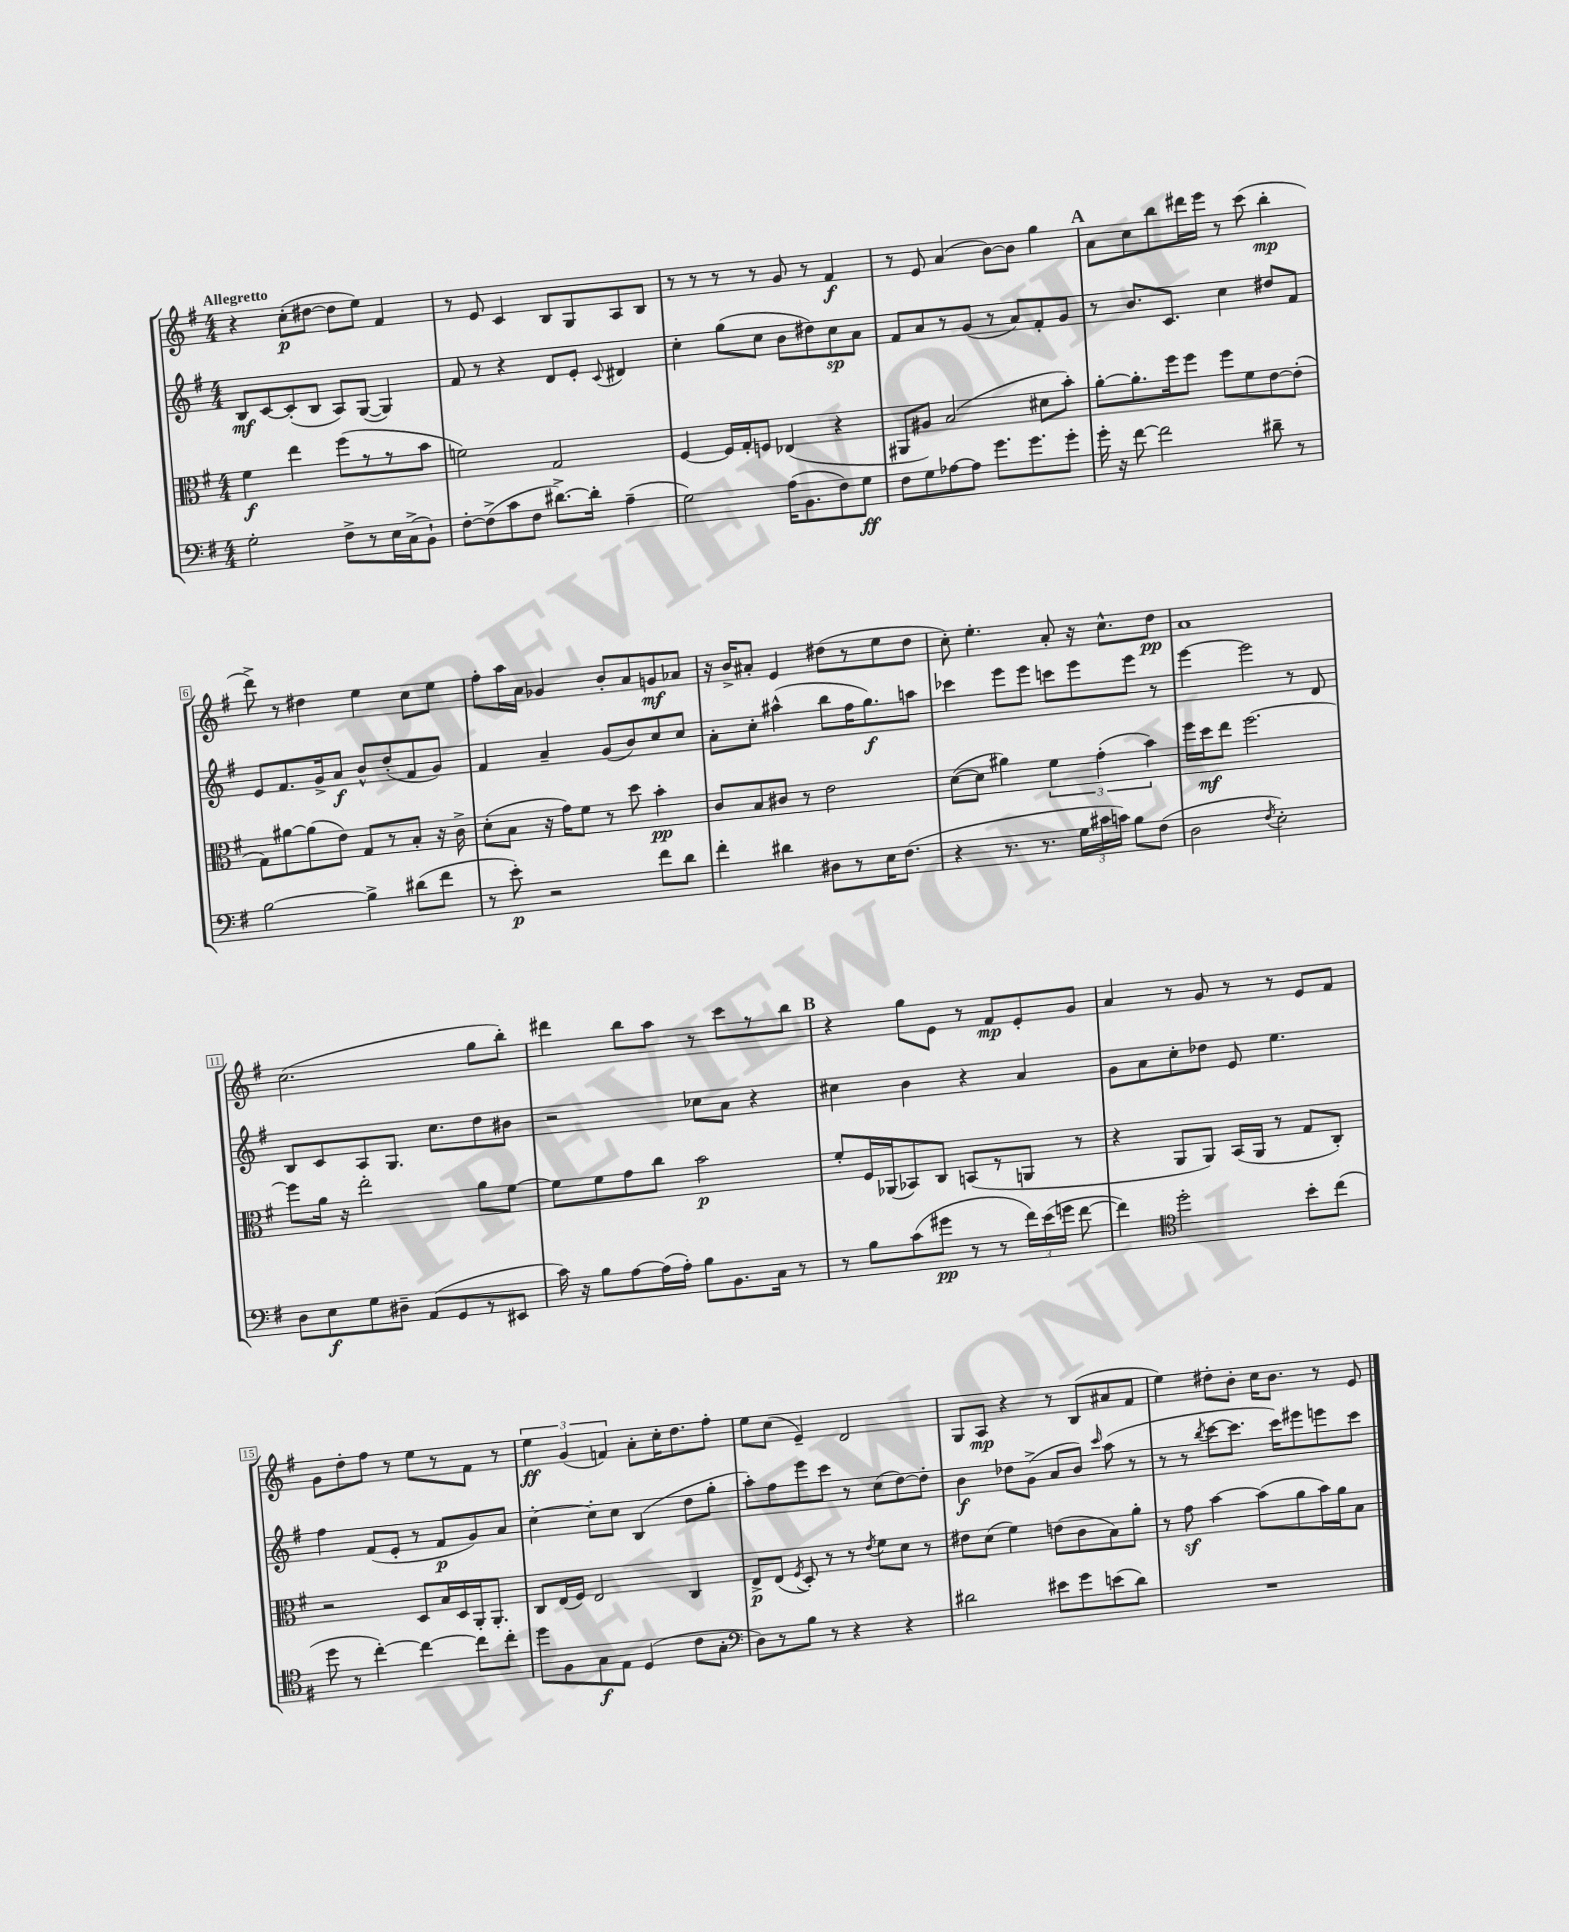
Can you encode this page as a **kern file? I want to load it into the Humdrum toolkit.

**kern	**kern	**kern	**kern
*staff4	*staff3	*staff2	*staff1
*clefF4	*clefC3	*clefG2	*clefG2
*k[f#]	*k[f#]	*k[f#]	*k[f#]
*M4/4	*M4/4	*M4/4	*M4/4
2G'	4f#	8B	4r
.	.	[8c	.
.	4ee	(8c']	(8cc'
.	.	8B	[8dd#
8F#^	(8ff#	8A)	8dd#]
8r	8r	([8G	8ee)
16E	8r	4G])	4f#
(16C^	.	.	.
8BB`)	8b	.	.
=	=	=	=
[8F#'	2f)	8f#	8r
(8F#^]	.	8r	8e
8c	.	4r	4c
8F#	.	.	.
[8.d#^)	2G	8d	8B
.	.	8e'	8G
16d#']	.	.	.
.	.	8qqc	.
(4A~	.	4d#	8A
.	.	.	8B
=	=	=	=
2G)	[4F#	4cc'	8r
.	.	.	8r
.	16F#]	(8gg	8r
.	16G'	.	.
.	8F	8cc	8r
(16A	(4E-	8b	8g
8.BB	.	.	.
.	.	8dd#)	8r
8F#)	4r	8cc	4f#
8G	.	8a	.
=	=	=	=
8F#	8AA#	8f#	8r
8G	8A#)	8a	8e
[8A-	(2B	8r	(4a
8A-]	.	(8g	.
8.g	.	8r	[8b)
.	.	8a)	8b]
8.g	.	.	.
.	8d#	8f#'	4gg
8g'	8b')	8g	.
=	=	=	=
16g'	[8a'	8r	8a
16r	.	.	.
[8f#	8.a']	8.b	8cc
2f#]	.	.	8bb
.	16ff#	8.c	.
.	8ff#	.	16ddd#
.	.	.	16eee
.	8ff#	4cc	8r
.	8f#	.	(8ccc
8d#~	[8e	8dd#	4bb'
8r	(8e']	8f#	.
=	=	=	=
[2B	8G)	8e	8ddd^)
.	[8a#	8.f#	8r
.	(8a#]	.	4dd#
.	.	16g^	.
.	8e)	8a	.
4B^]	8G	8b^^	4ee
.	8r	(8dd'	.
(8d#	8B'	8f#	8cc
8f#	16r	8g)	8ee
.	16c^	.	.
=	=	=	=
8r	(8d'	4f#	8ff#'
8e')	8B	.	16aa
.	.	.	16a
2r	16r	4a~	4g-
.	16g)	.	.
.	8f#	.	.
.	8r	(8g	8b'
.	8dd	8b)	8a
8f#	4b'	8cc	8g
8d	.	8cc	8a-
=	=	=	=
4f#'	8c	8a'	16r
.	.	.	16b^
.	8B	8cc'	8a#'
4d#	8c#	(4aa#^^	4e
.	8r	.	.
8D#	2e	8bb	(8dd#
8r	.	16ff#	8r
.	.	8.gg)	.
16E	.	.	8ee
(8.F#	.	.	.
.	.	8aa	8dd#
=	=	=	=
4r	([8d	4ccc-	8cc')
.	8d]	.	4.ee'
8.r	4a#)	8eee	.
.	.	8eee	.
8.r	.	.	.
.	6f#	8ccc	8a'
24G	.	8eee	16r
24c#	(6g'	.	.
.	.	.	8.cc^^
24c)	.	.	.
8B	.	8eee	.
.	6b)	.	.
(8F#	.	8r	8dd
=	=	=	=
2D	16ff#	[4eee	1a
.	16dd	.	.
.	8ee	.	.
.	[2.ff#	2eee]	.
8qF#	.	.	.
2E')	.	.	.
.	.	8r	.
.	.	8d	.
=	=	=	=
8D	8ff#]	8B	(2.cc
8E	16a	8c	.
.	16r	.	.
8G	2ee'	8A	.
8D#~	.	8.G	.
(8AA	.	.	.
.	.	8.cc	.
8GG	.	.	.
8r	8a	8dd	8gg
8EE#	[8f#	8b#	8bb')
=	=	=	=
16c)	8f#]	2r	4ddd#
16r	.	.	.
8B	8f#	.	.
[8A	8g	.	8bb
(16A]	8cc	.	8aa
16A')	.	.	.
8B	2b	8cc-	8r
8.BB	.	8a	8ccc
.	.	4r	8r
16C	.	.	.
8r	.	.	8bb
=	=	=	=
8r	8f#'	4cc#	4r
8B	16F#	.	.
.	(16AA-	.	.
(8c	8BB-)	4b	8gg
8g#	8C	.	8e
8r	(8BB	4r	8r
8r	8r	.	8f#
24f#)	8AA	4a	8e'
(24e	.	.	.
24g	.	.	.
[8f#	8r	.	8g
=	=	=	=
4f#])	4r	8g	4a
.	.	8a	.
*clefC4	*	*	*
2dd'	8AA	8cc'	8r
.	8AA)	8dd-	8g
.	(16BB	8e	8r
.	16AA	.	.
.	8r	4.ee	8r
8b'	8G	.	8e
(8cc	8C')	.	8f#
=	=	=	=
8dd	2r	4ff#	8g
8r	.	.	8dd'
[4cc')	.	(8f#	8ff#
.	.	8e'	8r
4cc_	8D	8r	8ee
.	16B	8f#	8r
.	16D	.	.
8cc]	16AA'	8g)	8f#
.	8.AA'	.	.
8cc'	.	8a	8r
=	=	=	=
8dd	8C	[4cc'	6ee
8F#	(16E	.	.
.	.	.	(6g
.	16F#)	.	.
8G	2E	8cc']	.
.	.	.	6f)
8E	.	8cc	.
(4D	.	(4B	8a'
.	.	.	16cc'
.	.	.	8.dd
8c	4C	8dd	.
8G'	.	8gg'	8ff#'
=	=	=	=
*clefF4	*	*	*
8D)	8E^	8aa')	8ee
8r	(8E	8ff#	(8cc
.	8qF#	.	.
8B	8D')	8eee	4e~)
8r	8r	8ccc	.
4r	8r	8r	2d
.	8qe	.	.
.	8f#	(8cc	.
4r	8d	[8dd)	.
.	8r	8dd']	.
=	=	=	=
2d#	8e#	4b	8G
.	(8d	.	8A
.	4f#)	8dd-	4r
.	.	(8g^	.
8e#	(8e	8a	8r
8g	8c	8b)	(8B
.	.	16qqccc	.
(8e	8B)	(8aa	8a#
8d#)	8a'	8r	8f#
=	=	=	=
1r	8r	8r	4ee)
.	8g	8r	.
.	.	8qbb	.
.	[4b	[8ccc	8dd#'
.	.	8.ccc]	8b'
.	(8b]	.	16cc
.	.	16ccc)	8.b
.	8a	8eee#	.
.	16b)	8eee	8r
.	16a	.	.
.	8B	8ccc	8e
==	==	==	==
*-	*-	*-	*-
